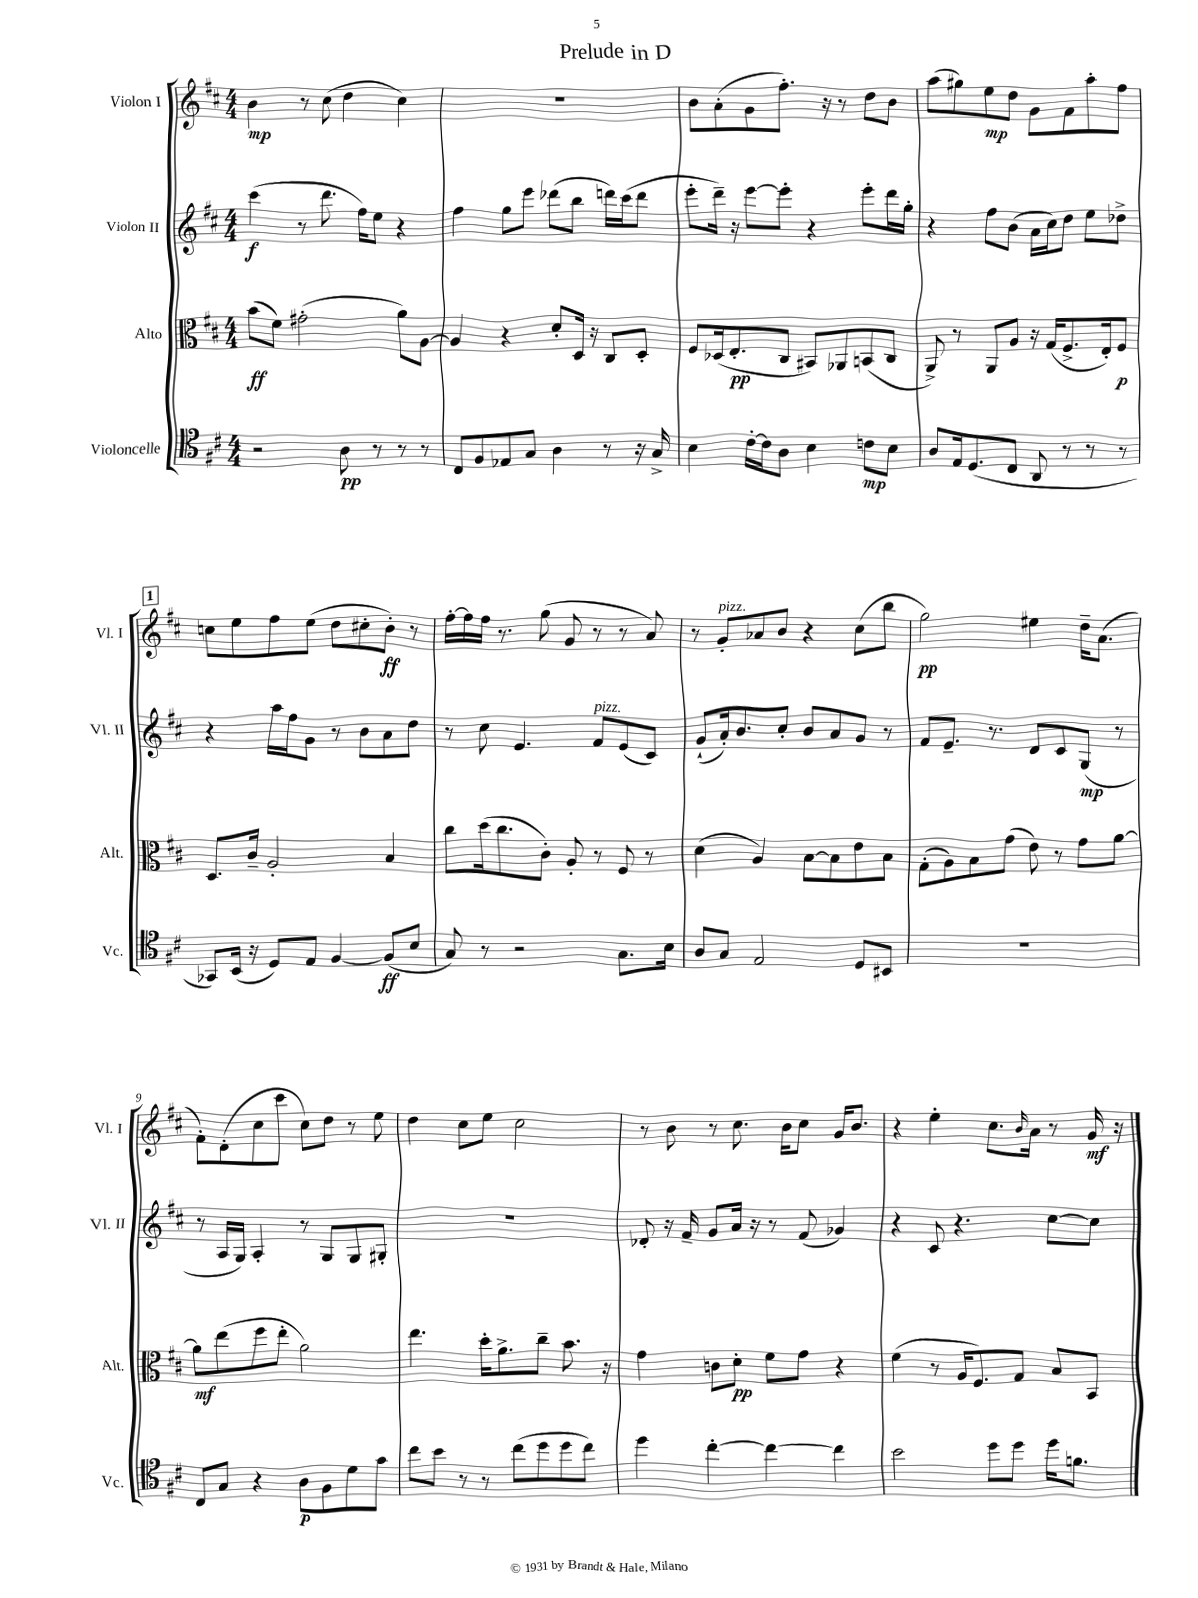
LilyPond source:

\header { title = "Prelude in D" }
<<
\new StaffGroup <<
\new Staff = "s0" \with { instrumentName = "Violon I" shortInstrumentName = "Vl. I" } {
    \clef treble \key d \major \numericTimeSignature \time 4/4
    b'4\mp r8 cis''8( d''4 cis''4) |
    R1 |
    b'8 a'8-.( g'8 fis''8.-.) r16 r8 d''8 b'8 |
    a''8( gis''8) e''8\mp d''8 g'8 fis'8 a''8-. fis''8 |
    \mark \markup { \box "1" } c''8 e''8 fis''8 e''8( d''8 cis''8-. b'8-.\ff) r8 |
    fis''16~-. fis''16 fis''16 r8. g''8( g'8 r8 r8 a'8) |
    r8 g'8-.^\markup { \italic "pizz." } aes'8 b'8 r4 cis''8( b''8 |
    g''2\pp) eis''4 d''16-- a'8.( |
    fis'8-.) d'8-.( cis''8 cis'''8 cis''8) d''8 r8 e''8 |
    d''4 cis''8 e''8 cis''2 |
    r8 b'8 r8 cis''8. b'16 cis''8 g'16 b'8. |
    r4 e''4-. cis''8. \grace { b'16 } a'16 r8 g'16\mf r16 \bar "|." |
}
\new Staff = "s1" \with { instrumentName = "Violon II" shortInstrumentName = "Vl. II" } {
    \clef treble \key d \major \numericTimeSignature \time 4/4
    cis'''4\f( r8 d'''8. fis''16) e''8 r4 |
    fis''4 g''8 e'''8 des'''8( b''8 d'''16) cis'''16( d'''8 |
    e'''8-. d'''16--) r16 e'''8~ e'''8-. r4 e'''8-. d'''16 g''16-. |
    r4 fis''8 b'8( a'16 cis''16) d''8 e''8 des''8-> |
    \mark \markup { \box "1" } r4 a''16 fis''16 g'8 r8 b'8 a'8 d''8 |
    r8 cis''8 e'4. fis'8^\markup { \italic "pizz." } e'8( cis'8) |
    g'8-!( a'16-.) b'8. cis''8-. b'8 a'8 g'8 r8 |
    fis'8 e'8.-- r8. d'8 cis'8 g8\mp( r8 |
    r8 a16 g16) a4-. r8 g8 g8 gis8-. |
    R1 |
    des'8-. r16 fis'16-- g'8 a'16 r16 r8 fis'8( ges'4) |
    r4 cis'8 r4. cis''8~ cis''8 \bar "|." |
}
\new Staff = "s2" \with { instrumentName = "Alto" shortInstrumentName = "Alt." } {
    \clef alto \key d \major \numericTimeSignature \time 4/4
    b'8\ff( fis'8) gis'2-.( a'8) a8~ |
    a4 r4 d'8-. d16 r16 cis8 d8-. |
    fis8 des16( e8.-.\pp cis8 bis,8) aes,8 b,8( cis8 |
    a,8->) r8 a,8 a8 r16 g16( fis8.-> e16-.) fis8\p |
    \mark \markup { \box "1" } d8. cis'16-- a2-. b4 |
    cis''8 d''16( cis''8. cis'8-.) a8-. r8 fis8 r8 |
    d'4( a4) b8~ b8 e'8 b8 |
    g8-.( a8) b8 g'8( e'8) r8 g'8 a'8~ |
    a'8\mf e''8( fis''8 e''8-. a'2) |
    e''4. d''16-. a'8.-> cis''8-- b'8. r16 |
    g'4 c'8 d'8-.\pp fis'8 g'8 r4 |
    fis'4( r8 a16 fis8.) g8 b8 b,8 \bar "|." |
}
\new Staff = "s3" \with { instrumentName = "Violoncelle" shortInstrumentName = "Vc." } {
    \clef tenor \key d \major \numericTimeSignature \time 4/4
    r2 a8\pp r8 r8 r8 |
    cis8 fis8 ees8 g8 a4 r8 r16 g16-> |
    b4 cis'16~-. cis'16 a8 b4 c'8\mp b8 |
    a8 e16 d8.( cis8 a,8 r8 r8 r8 |
    \mark \markup { \box "1" } ges,8) b,16( r16 d8) e8 fis4~ fis8\ff( b8 |
    g8) r8 r2 g8. b16 |
    a8 g8 e2 d8 bis,8 |
    R1 |
    cis8 g8 r4 a8\p fis8 d'8 g'8 |
    cis''8 b'8 r8 r8 cis''8( d''8 d''8 cis''8) |
    d''4 cis''4~-. cis''4~ cis''4 |
    b'2 d''8 d''8 d''16 f'8. \bar "|." |
}
>>
>>
